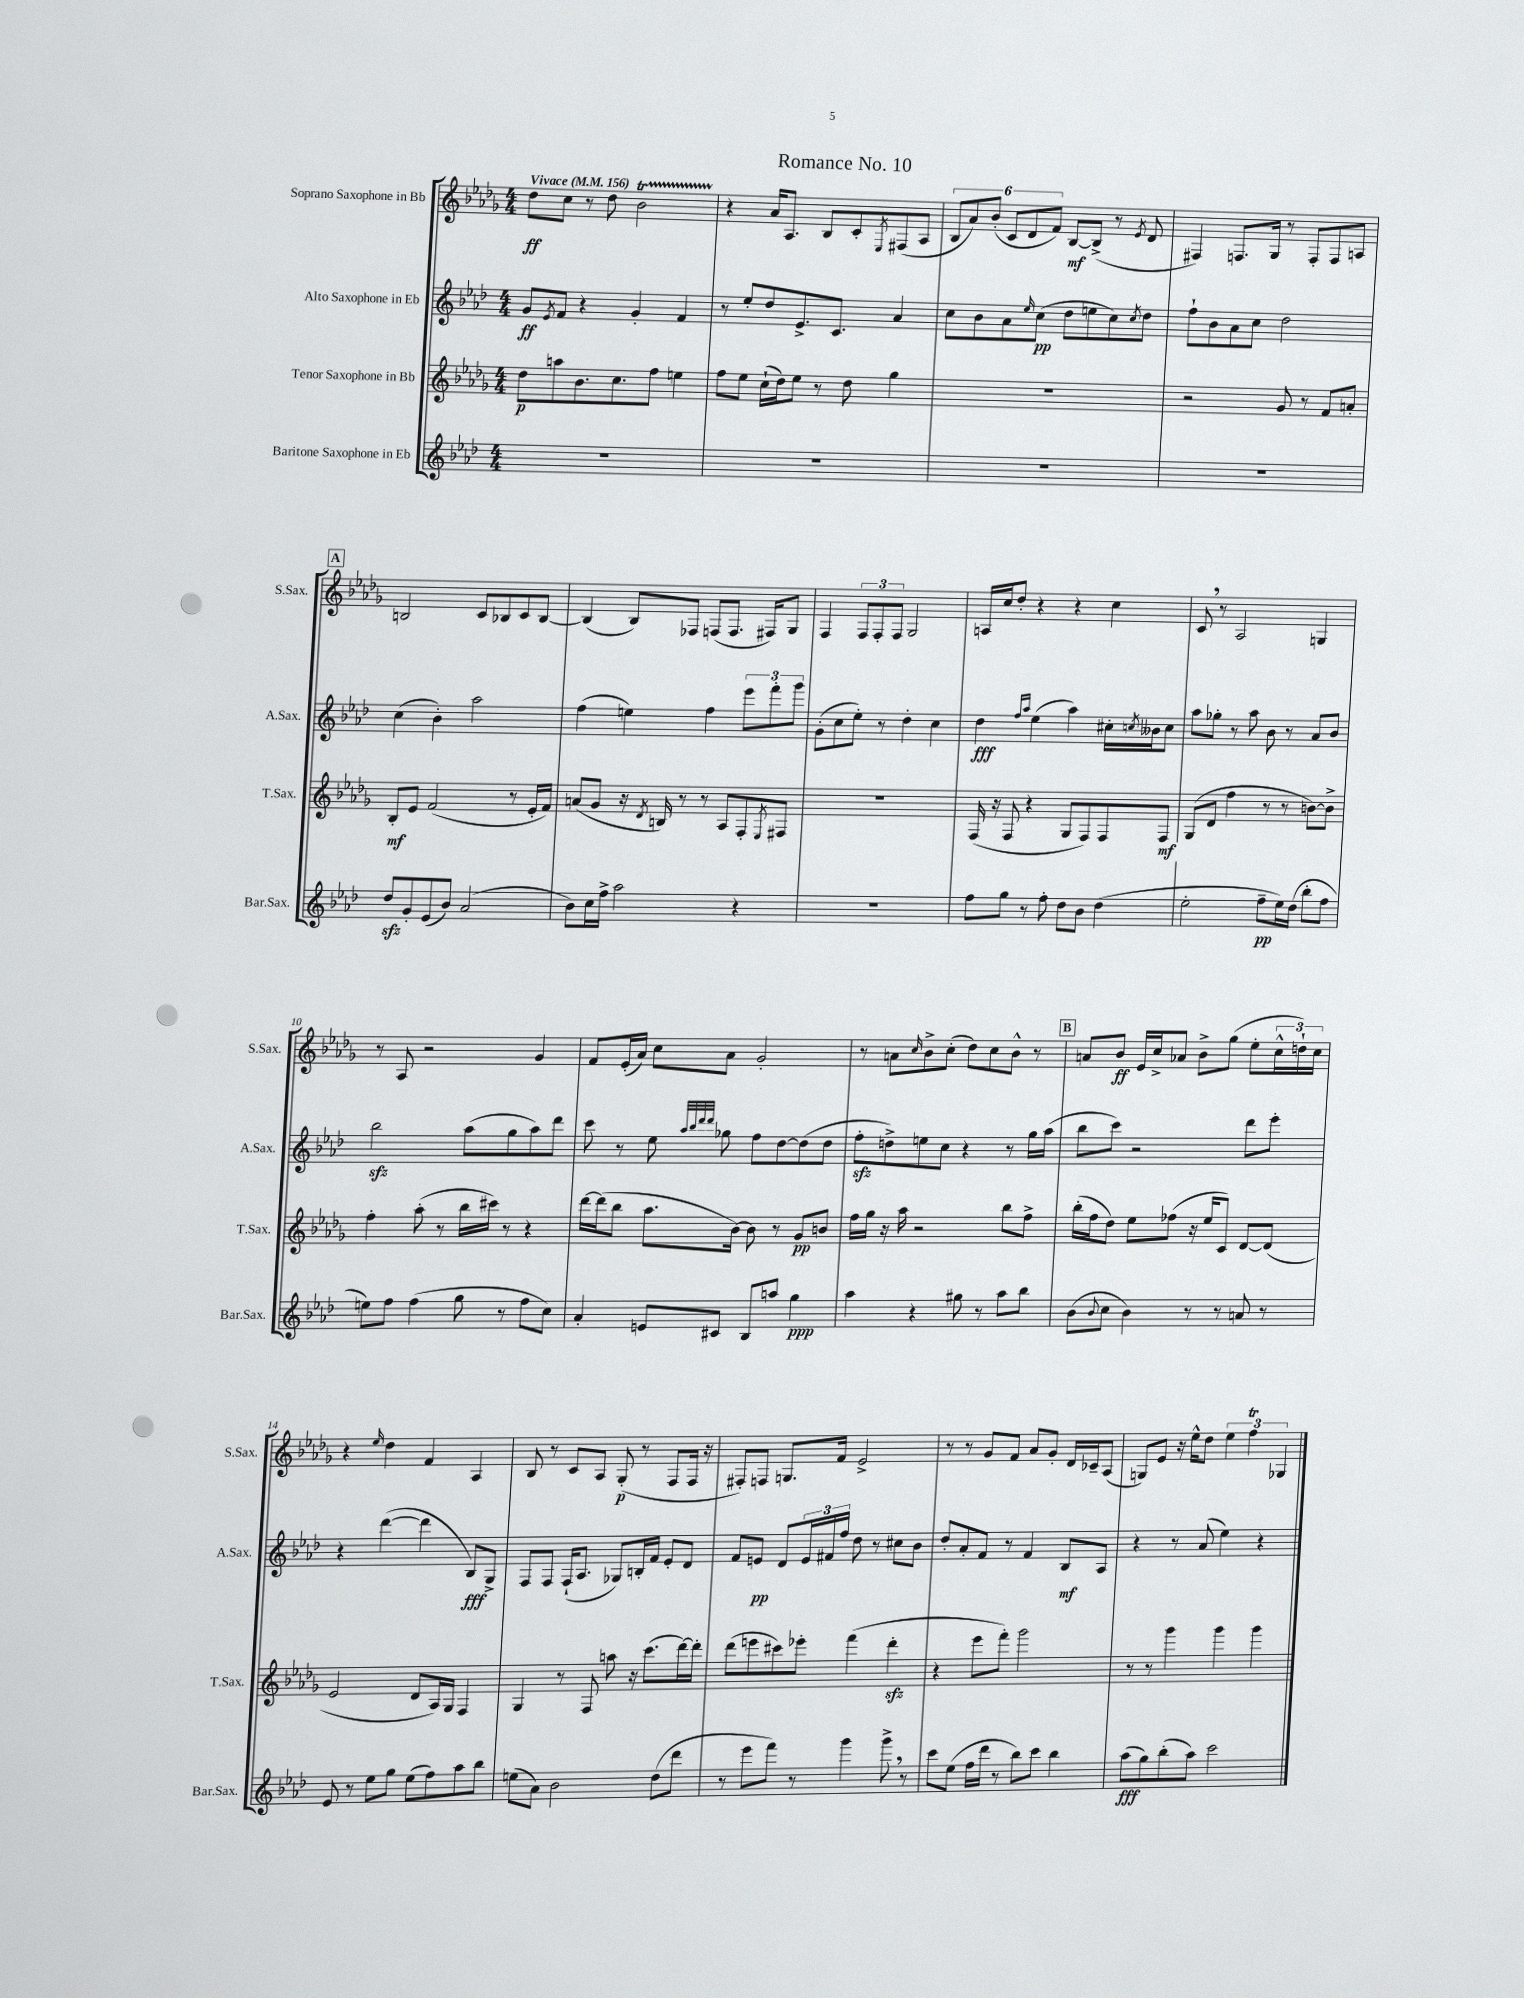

**kern	**dynam	**kern	**dynam	**kern	**dynam	**kern	**dynam
*part4	*part4	*part3	*part3	*part2	*part2	*part1	*part1
*staff4	*staff4	*staff3	*staff3	*staff2	*staff2	*staff1	*staff1
*I"Baritone Saxophone in Eb	*	*I"Tenor Saxophone in Bb	*	*I"Alto Saxophone in Eb	*	*I"Soprano Saxophone in Bb	*
*I'Bar.Sax.	*	*I'T.Sax.	*	*I'A.Sax.	*	*I'S.Sax.	*
*clefG2	*	*clefG2	*	*clefG2	*	*clefG2	*
*k[b-e-a-d-]	*	*k[b-e-a-d-g-]	*	*k[b-e-a-d-]	*	*k[b-e-a-d-g-]	*
*M4/4	*	*M4/4	*	*M4/4	*	*M4/4	*
*MM156	*	*MM156	*	*MM156	*	*MM156	*
=1	=1	=1	=1	=1	=1	=1	=1
!	!	!	!	!	!	!LO:TX:a:B:t=Vivace	!
1r	.	8dd-\L	p	8g/L	ff	8dd-\L	ff
.	.	.	.	8qe-/	.	.	.
.	.	8aan\	.	8f/J	.	8cc\J	.
.	.	8.b-\	.	4r	.	8r	.
.	.	.	.	.	.	8dd-\	.
.	.	8.cc\	.	.	.	.	.
.	.	.	.	4g'/	.	2b-T\	.
.	.	8ff\J	.	.	.	.	.
.	.	4een\	.	4f/	.	.	.
=2	=2	=2	=2	=2	=2	=2	=2
1r	.	8ff\L	.	8r	.	4r	.
.	.	8ee-\J	.	8ee-'/L	.	.	.
.	.	(16cc`\LL	.	8dd-/	.	16a-/KL	.
.	.	16dd-\J)	.	.	.	8.A-/J	.
.	.	8ee-\J	.	8.e-^/	.	.	.
.	.	8r	.	.	.	8B-/L	.
.	.	.	.	8.c/J	.	.	.
.	.	8dd-\	.	.	.	8c'/	.
.	.	.	.	.	.	8qE-/	.
.	.	4gg-\	.	4a-/	.	(8F#X/	.
.	.	.	.	.	.	8A-/J	.
=3	=3	=3	=3	=3	=3	=3	=3
1r	.	1r	.	8cc\L	.	12B-/L	.
.	.	.	.	.	.	12a-/)	.
.	.	.	.	8b-\	.	.	.
.	.	.	.	.	.	(12b-'/J	.
.	.	.	.	8a-\	.	12c/L	.
.	.	.	.	.	.	12d-/	.
.	.	.	.	16qqee-/	.	.	.
.	.	.	.	(8cc\J	pp	.	.
.	.	.	.	.	.	12f/J)	.
.	.	.	.	8dd-\L	.	[8B-/L	mf
.	.	.	.	8een\	.	(8B-^/J]	.
.	.	.	.	8cc\)	.	8r	.
.	.	.	.	8qcc/	.	8qe-/	.
.	.	.	.	8dd-\J	.	8d-/	.
=4	=4	=4	=4	=4	=4	=4	=4
1r	.	2r	.	8ff`\L	.	4F#X/)	.
.	.	.	.	8b-\	.	.	.
.	.	.	.	8a-\	.	8.Fn/L	.
.	.	.	.	8cc\J	.	.	.
.	.	.	.	.	.	16G-/Jk	.
.	.	8g-/	.	2dd-\	.	8r	.
.	.	8r	.	.	.	8F'/L	.
.	.	8f/L	.	.	.	8F/	.
.	.	8an'/J	.	.	.	8An/J	.
!!LO:LB:g=z
!!LO:REH:place=s1:t=A
=5	=5	=5	=5	=5	=5	=5	=5
8dd-zz/L	.	8B-'/L	mf	(4cc\	.	2Bn/	.
8g'/	.	8e-/J	.	.	.	.	.
(8e-/	.	(2f/	.	4b-'\)	.	.	.
8b-/J)	.	.	.	.	.	.	.
(2a-/	.	.	.	2aa-\	.	8c/L	.
.	.	.	.	.	.	8B-X/	.
.	.	8r	.	.	.	8c/	.
.	.	16e-'/LL	.	.	.	[8B-/J	.
.	.	16f/JJ)	.	.	.	.	.
=6	=6	=6	=6	=6	=6	=6	=6
8b-\L)	.	(8an/L	.	(4ff\	.	(4B-/]	.
16cc\L	.	8g-/J	.	.	.	.	.
16ff^\JJ	.	.	.	.	.	.	.
2aa-\	.	16r	.	4een\)	.	8B-/L)	.
.	.	8qd-/	.	.	.	.	.
.	.	16Bn/)	.	.	.	.	.
.	.	8r	.	.	.	8F-X/J	.
.	.	8r	.	4ff\	.	(8Fn/L	.
.	.	8A-/L	.	.	.	8.F/J	.
4r	.	8F'/	.	12eee-\L	.	.	.
.	.	.	.	.	.	16F#X/KL)	.
.	.	.	.	12fff'\	.	.	.
.	.	8qE-/	.	.	.	.	.
.	.	8F#X/J	.	.	.	8G-/J	.
.	.	.	.	12ggg\J	.	.	.
=7	=7	=7	=7	=7	=7	=7	=7
1r	.	1r	.	(8g'\L	.	4F/	.
.	.	.	.	8cc\	.	.	.
.	.	.	.	8ee-'\J)	.	12F/L	.
.	.	.	.	.	.	12F'/	.
.	.	.	.	8r	.	.	.
.	.	.	.	.	.	12F/J	.
.	.	.	.	4dd-'\	.	2G-/	.
.	.	.	.	4cc\	.	.	.
=8	=8	=8	=8	=8	=8	=8	=8
8ff\L	.	(16F/	.	4dd-\	fff	16An/LL	.
.	.	16r	.	.	.	16cc/J	.
8gg\J	.	8F/	.	.	.	8dd-'/J	.
.	.	.	.	16qqff/LL	.	.	.
.	.	.	.	16qqaa-/JJ	.	.	.
8r	.	4r	.	(4ee-\	.	4r	.
8ff'\	.	.	.	.	.	.	.
8dd-\L	.	8G-/L	.	4aa-\)	.	4r	.
8b-\J	.	8F/)	.	.	.	.	.
(4dd-\	.	8F/	.	16cc#X'\LL	.	4cc\	.
.	.	.	.	8qccn/	.	.	.
.	.	.	.	16b--X\J	.	.	.
.	.	8F/J	mf	8cc\J	.	.	.
=9	=9	=9	=9	=9	=9	=9	=9
2ee-'\	.	(8G-/L	.	8aa-\L	.	8c,/	.
.	.	8d-/J	.	8gg-X'\J	.	8r	.
.	.	4ff\	.	8r	.	2A-/	.
.	.	.	.	8aa-\	.	.	.
8ff~\L	pp	8r	.	8b-\	.	.	.
16ee-\L)	.	8r	.	8r	.	.	.
(16dd-\JJ	.	.	.	.	.	.	.
8bb-'\L	.	[8bn\L)	.	8a-/L	.	4Gn/	.
8ff\J	.	8b^\J]	.	8b-/J	.	.	.
!!LO:LB:g=z
=10	=10	=10	=10	=10	=10	=10	=10
8een\L)	.	4ff'\	.	2bb-zz\	.	8r	.
8ff\J	.	.	.	.	.	8A-/	.
(4ff\	.	(8aa-'\	.	.	.	2r	.
.	.	8r	.	.	.	.	.
8gg\	.	16bb-\LL	.	(8aa-\L	.	.	.
.	.	16ccc#X\JJ)	.	.	.	.	.
8r	.	8r	.	8gg\	.	.	.
8ff\L	.	4r	.	8aa-\)	.	4g-/	.
8cc\J)	.	.	.	8ddd-\J	.	.	.
=11	=11	=11	=11	=11	=11	=11	=11
4a-'/	.	[16ddd-\LL	.	8ccc\	.	8f/L	.
.	.	(16ddd-\J]	.	.	.	.	.
.	.	8bb-\J	.	8r	.	(16e-'/L	.
.	.	.	.	.	.	16a-/JJ)	.
8en/L	.	8.aa-\L	.	8ee-\	.	8cc\L	.
.	.	.	.	32qqaa-/LLL	.	.	.
.	.	.	.	32qqbb-/	.	.	.
.	.	.	.	32qqddd-/	.	.	.
.	.	.	.	32qqddd-/JJJ	.	.	.
8c#X/J	.	.	.	8gg-X\	.	8a-\J	.
.	.	[16b-\Jk)	.	.	.	.	.
8B-/L	.	8b-\]	.	8ff\L	.	2g-'/	.
8aan/J	.	8r	.	[8dd-\	.	.	.
4gg\	ppp	8g-/L	pp	(8dd-\]	.	.	.
.	.	8bn/J	.	8dd-\J	.	.	.
=12	=12	=12	=12	=12	=12	=12	=12
4aa-\	.	16ff\LL	.	8ffzz'\L	.	8r	.
.	.	16gg-\JJ	.	.	.	.	.
.	.	16r	.	8ddn^\)	.	8an\L	.
.	.	16aa-\	.	.	.	.	.
.	.	.	.	.	.	16qqcc/	.
4r	.	2r	.	8een\	.	8b-^\	.
.	.	.	.	8cc\J	.	(8cc'\J	.
8gg#X\	.	.	.	4r	.	8dd-\L)	.
8r	.	.	.	.	.	8cc\	.
8aa-\L	.	8bb-\L	.	8r	.	8b-^^\J	.
8bb-\J	.	8ff^\J	.	16gg\LL	.	8r	.
.	.	.	.	(16aa-\JJ	.	.	.
!!LO:REH:place=s1:t=B
=13	=13	=13	=13	=13	=13	=13	=13
(8b-\L	.	(16bb-'\LL	.	8bb-\L	.	8an/L	.
.	.	16ff\J	.	.	.	.	.
8qqb-/	.	.	.	.	.	.	.
8cc\J	.	8dd-\J)	.	8ccc\J)	.	8b-/J	ff
4b-\)	.	8ee-\L	.	2r	.	16e-/LL	.
.	.	.	.	.	.	16cc^/J	.
.	.	(8ff-X\J	.	.	.	8a-X/J	.
8r	.	16r	.	.	.	8b-^\L	.
.	.	16ee-/KL	.	.	.	.	.
8r	.	8c/J)	.	.	.	(8gg-\J	.
8an/	.	[8d-/L	.	8ddd-\L	.	8ee-'\L	.
8r	.	(8d-/J]	.	8eee-'\J	.	24cc^^\L	.
.	.	.	.	.	.	24ddn`\)	.
.	.	.	.	.	.	24cc\JJ	.
!!LO:LB:g=z
=14	=14	=14	=14	=14	=14	=14	=14
8e-/	.	2e-/	.	4r	.	4r	.
8r	.	.	.	.	.	.	.
.	.	.	.	.	.	16qqee-/	.
8ee-\L	.	.	.	([4ddd-\	.	4dd-\	.
8gg\J	.	.	.	.	.	.	.
(8ee-\L	.	8d-/L	.	4ddd-\]	.	4f/	.
8ff\)	.	16A-/L)	.	.	.	.	.
.	.	16G-/JJ	.	.	.	.	.
8aa-\	.	4F/	.	8B-/L)	fff	4A-/	.
8bb-\J	.	.	.	8G^/J	.	.	.
=15	=15	=15	=15	=15	=15	=15	=15
(8een\L	.	4G-/	.	8F/L	.	8B-/	.
8a-\J)	.	.	.	8F/J	.	8r	.
2b-\	.	8r	.	(16F`/KL	.	8c/L	.
.	.	.	.	8.A-/J	.	.	.
.	.	8F/	.	.	.	8A-/J	.
.	.	8aan\	.	8G-X/L)	.	(8G-'/	p
.	.	16r	.	16Bn'/L	.	8r	.
.	.	(8.ccc\L	.	16f/JJ	.	.	.
(8dd-\L	.	.	.	8e-'/L	.	8F/L	.
8ddd-\J	.	[16ddd-\L)	.	8d-/J	.	16F/Jk	.
.	.	16ddd-'\JJ]	.	.	.	16r	.
=16	=16	=16	=16	=16	=16	=16	=16
8r	.	(8ddd-\L	.	8f/L	.	8F#X'/L)	.
8eee-\L	.	8eeen\	.	8en/J	pp	8Fn/J	.
8fff\J)	.	8ccc#X\)	.	8d-/L	.	8.Gn/L	.
8r	.	8eee-X'\J	.	24e/L	.	.	.
.	.	.	.	24f#X/	.	.	.
.	.	.	.	.	.	16f/Jk	.
.	.	.	.	24ff/JJ	.	.	.
4ggg\	.	(4fff\	.	8dd-\	.	2e-^/	.
.	.	.	.	8r	.	.	.
8ggg^,\	.	4ddd-zz'\	.	8cc#X\L	.	.	.
8r	.	.	.	8b-\J	.	.	.
=17	=17	=17	=17	=17	=17	=17	=17
8ccc\L	.	4r	.	8dd-'/L	.	8r	.
(8ee-\J	.	.	.	8a-'/	.	8r	.
16ff\LL	.	8eee-\L	.	8f/J	.	8g-/L	.
16ddd-\JJ	.	.	.	.	.	.	.
8r	.	8fff'\J)	.	8r	.	8f/J	.
8bb-\L)	.	2ggg-\	.	4f/	.	8a-/L	.
8ccc\J	.	.	.	.	.	8g-'/J	.
4bb-\	.	.	.	8B-/L	mf	16d-/LL	.
.	.	.	.	.	.	16c-X~/J	.
.	.	.	.	8A-/J	.	(8A-/J	.
=18	=18	=18	=18	=18	=18	=18	=18
(8aa-\L	fff	8r	.	4r	.	8Gn/L)	.
8gg\)	.	8r	.	.	.	8e-/J	.
(8bb-'\	.	4ggg-\	.	8r	.	16r	.
.	.	.	.	.	.	16ee-^^\KL	.
8aa-\J)	.	.	.	(8a-/	.	8dd-\J	.
2ccc\	.	4ggg-\	.	4ee-\)	.	6ee-\	.
.	.	.	.	.	.	6fft\	.
.	.	4ggg-\	.	4r	.	.	.
.	.	.	.	.	.	6G-X/	.
==	==	==	==	==	==	==	==
*-	*-	*-	*-	*-	*-	*-	*-
